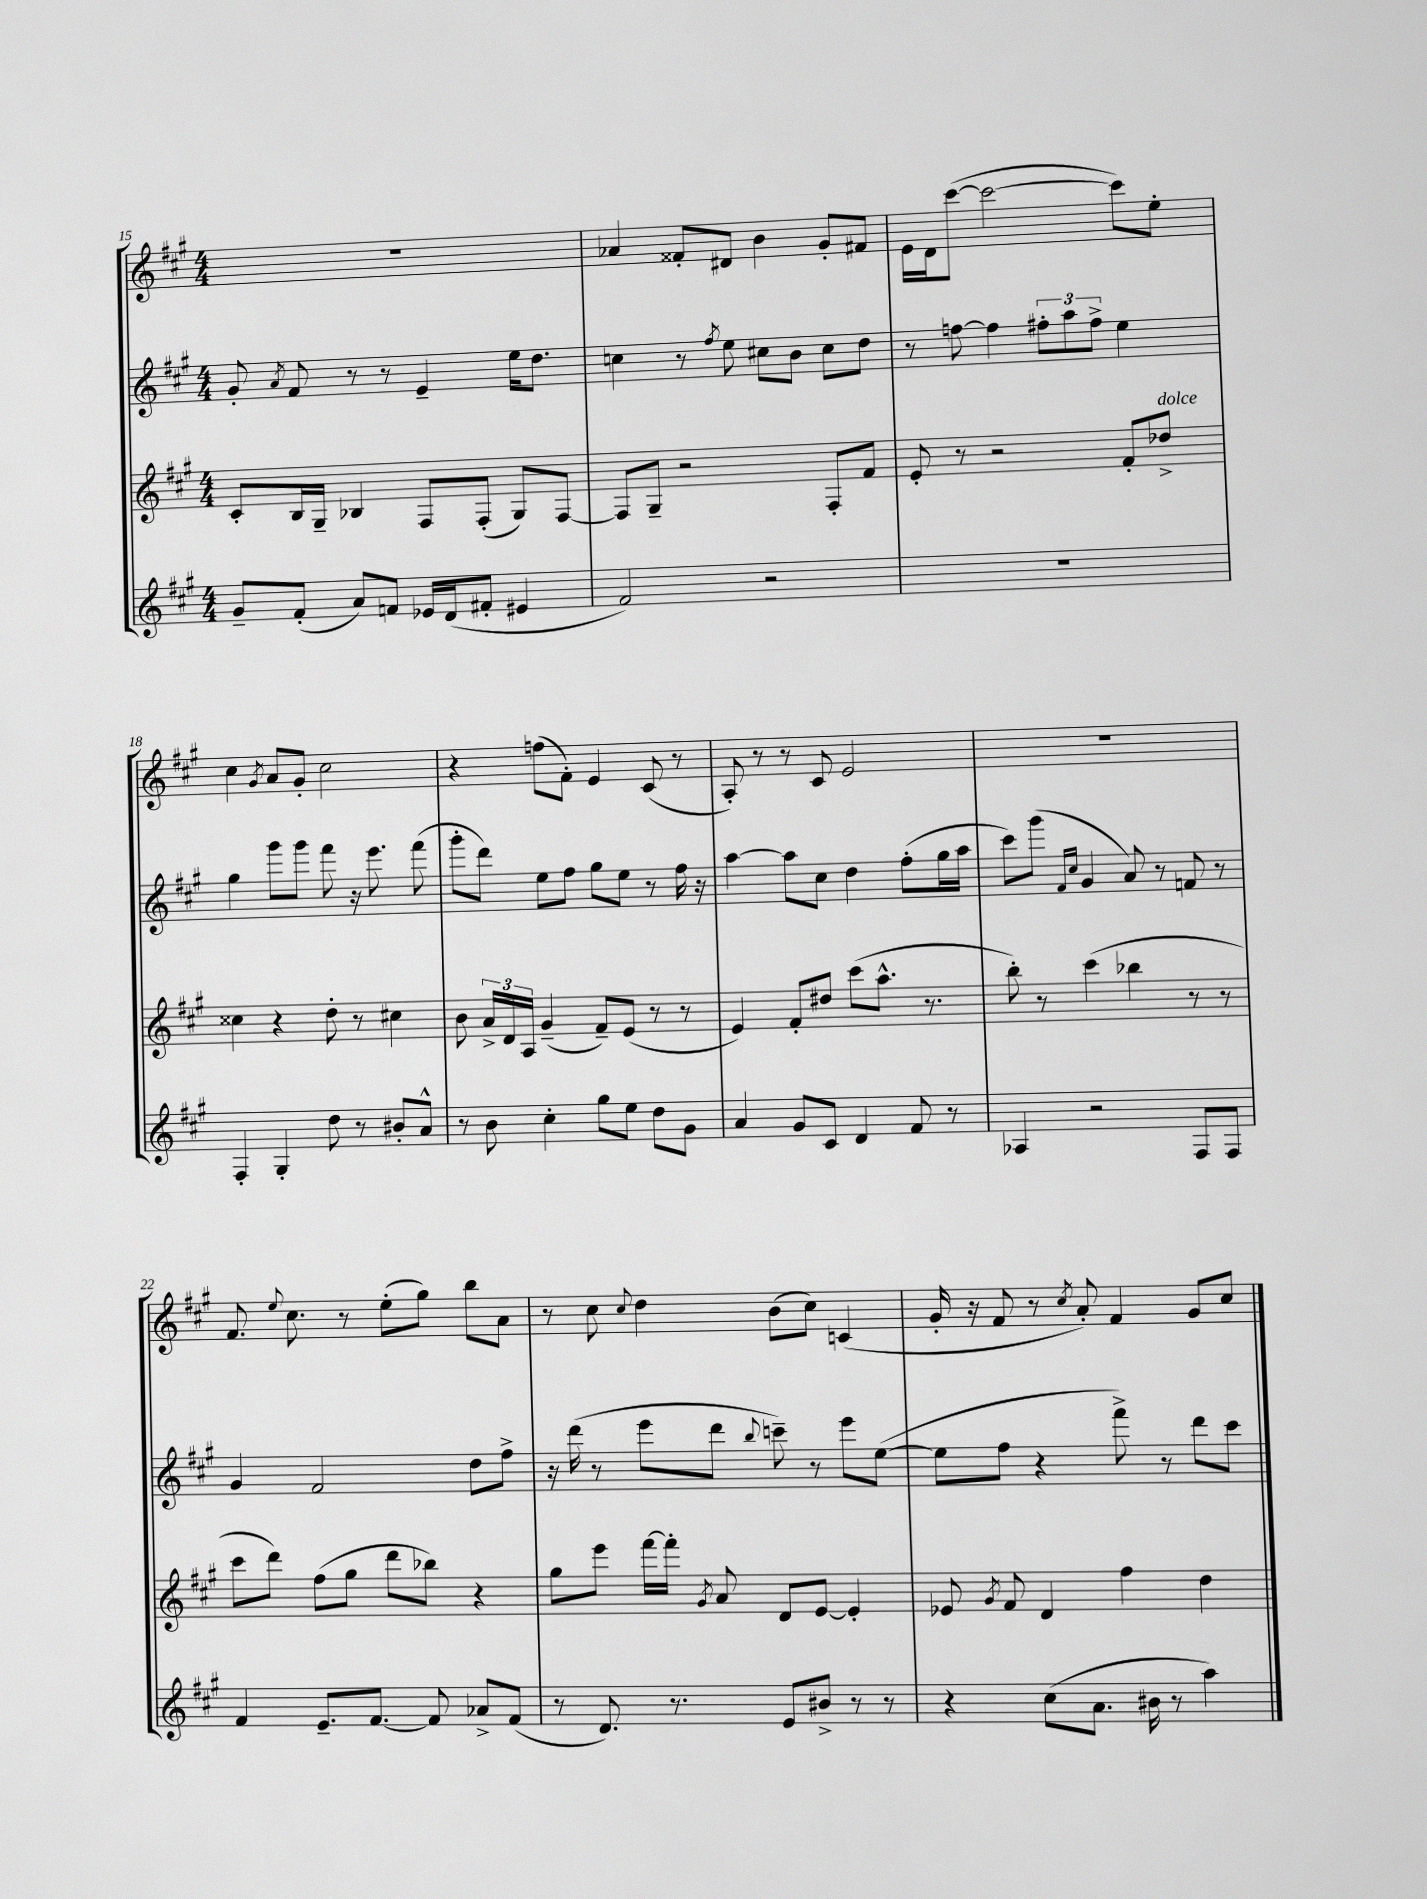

**kern	**kern	**kern	**kern
*part4	*part3	*part2	*part1
*staff4	*staff3	*staff2	*staff1
*clefG2	*clefG2	*clefG2	*clefG2
*k[f#c#g#]	*k[f#c#g#]	*k[f#c#g#]	*k[f#c#g#]
*M4/4	*M4/4	*M4/4	*M4/4
=15	=15	=15	=15
8g#~/L	8c#'/L	8g#'/	1r
.	.	8qa/	.
(8f#'/J	16B/L	8f#/	.
.	16G#~/JJ	.	.
8a/L)	4B-X/	8r	.
8fn/J	.	8r	.
16e-X/LL	8F#/L	4e~/	.
(16d/J	.	.	.
8f#X'/J	(8F#'/J	.	.
4e#X/	8G#/L)	16ee\KL	.
.	.	8.dd\J	.
.	[8F#/J	.	.
=16	=16	=16	=16
2f#/)	8F#/L]	4ccn\	4a-X/
.	8G#~/J	.	.
.	2r	8r	8f##X'/L
.	.	8qff#/	.
.	.	8ee\	8d#X/J
2r	.	8cc#X\L	4b\
.	.	8b\J	.
.	8F#'/L	8cc#\L	8g#'/L
.	8f#/J	8dd\J	8f#X/J
=17	=17	=17	=17
1r	8e'/	8r	16e\LL
.	.	.	16d\J
.	8r	[8ffn\	([8ccc#\J
.	2r	4ff\]	2ccc#\_
.	.	12ff#X'\L	.
.	.	12aa\	.
.	.	12ff#^\J	.
.	8f#'/L	4ee\	8ccc#\L])
!	!LO:TX:a:i:t=dolce	!	!
.	8dd-X^/J	.	8ee'\J
!!LO:LB:g=z
=18	=18	=18	=18
4F#'/	4cc##X\	4gg#\	4cc#\
.	.	.	8qg#/
4G#'/	4r	8ggg#\L	8a/L
.	.	8ggg#\J	8g#'/J
8dd\	8dd'\	8fff#\	2cc#\
8r	8r	16r	.
.	.	8.eee\	.
8b#X'/L	4cc#X\	.	.
8a^^/J	.	(8fff#\	.
=19	=19	=19	=19
8r	8b\	8ggg#'\L	4r
8b\	24a^/LL	8ddd\J)	.
.	24d/	.	.
.	24A/JJ	.	.
4cc#'\	(4g#~/	8ee\L	(8ffn\L
.	.	8ff#\J	8f#'\J)
8gg#\L	8f#~/L)	8gg#\L	4e/
8ee\J	(8e/J	8ee\J	.
8dd\L	8r	8r	(8c#/
8g#\J	8r	16ff#\	8r
.	.	16r	.
=20	=20	=20	=20
4a/	4e/)	[4aa\	8A'/)
.	.	.	8r
8g#/L	8f#'/L	8aa\L]	8r
8c#/J	8dd#X/J	8cc#\J	8c#/
4d/	(8ccc#\L	4dd\	2e/
.	8.aa^^\J	.	.
8f#/	.	(8ff#'\L	.
.	8.r	.	.
8r	.	16gg#\L	.
.	.	16aa\JJ	.
=21	=21	=21	=21
4A-X/	8bb'\)	8ccc#\L)	1r
.	8r	(8ggg#\J	.
.	.	16qqf#/LL	.
.	.	16qqcc#/JJ	.
2r	(4ccc#\	4g#/	.
.	4bb-X\	8a/)	.
.	.	8r	.
8F#/L	8r	8fn/	.
8F#/J	8r	8r	.
!!LO:LB:g=z
=22	=22	=22	=22
4f#/	8ccc#\L	4g#/	8.f#/
.	8ddd\J)	.	.
.	.	.	8qqee/
.	.	.	8.cc#\
8.e~/L	(8ff#\L	2f#/	.
.	8gg#\J	.	8r
[8.f#/J	.	.	.
.	8ddd\L	.	(8ee'\L
8f#/]	8bb-X\J)	.	8gg#\J)
8a-X^/L	4r	8dd\L	8bb\L
(8f#/J	.	8ff#^\J	8a\J
=23	=23	=23	=23
8r	8gg#\L	16r	8r
.	.	(16ddd\	.
8.d/)	8eee\J	8r	8cc#\
.	.	.	8qqcc#/
.	[16fff#\LL	8eee\L	4dd\
8.r	16fff#'\JJ]	.	.
.	8qg#/	.	.
.	8a/	8ddd\J	.
.	.	8qqbb/	.
8e/L	8d/L	8cccn~\)	(8b\L
8b#X^/J	[8e/J	8r	8cc#\J)
8r	4e'/]	8eee\L	(4cn/
8r	.	([8ee\J	.
=24	=24	=24	=24
4r	8e-X/	8ee\L]	16g#'/
.	.	.	16r
.	8qg#/	.	.
.	8f#/	8ff#\J	8f#/
(8cc#\L	4d/	4r	8r
.	.	.	8qcc#/
8.a\J	.	.	8a'/)
.	4ff#\	8fff#^\)	4f#/
16b#X\	.	.	.
8r	.	8r	.
4aa\)	4dd\	8ddd\L	8g#/L
.	.	8ccc#\J	8cc#/J
==	==	==	==
*-	*-	*-	*-
